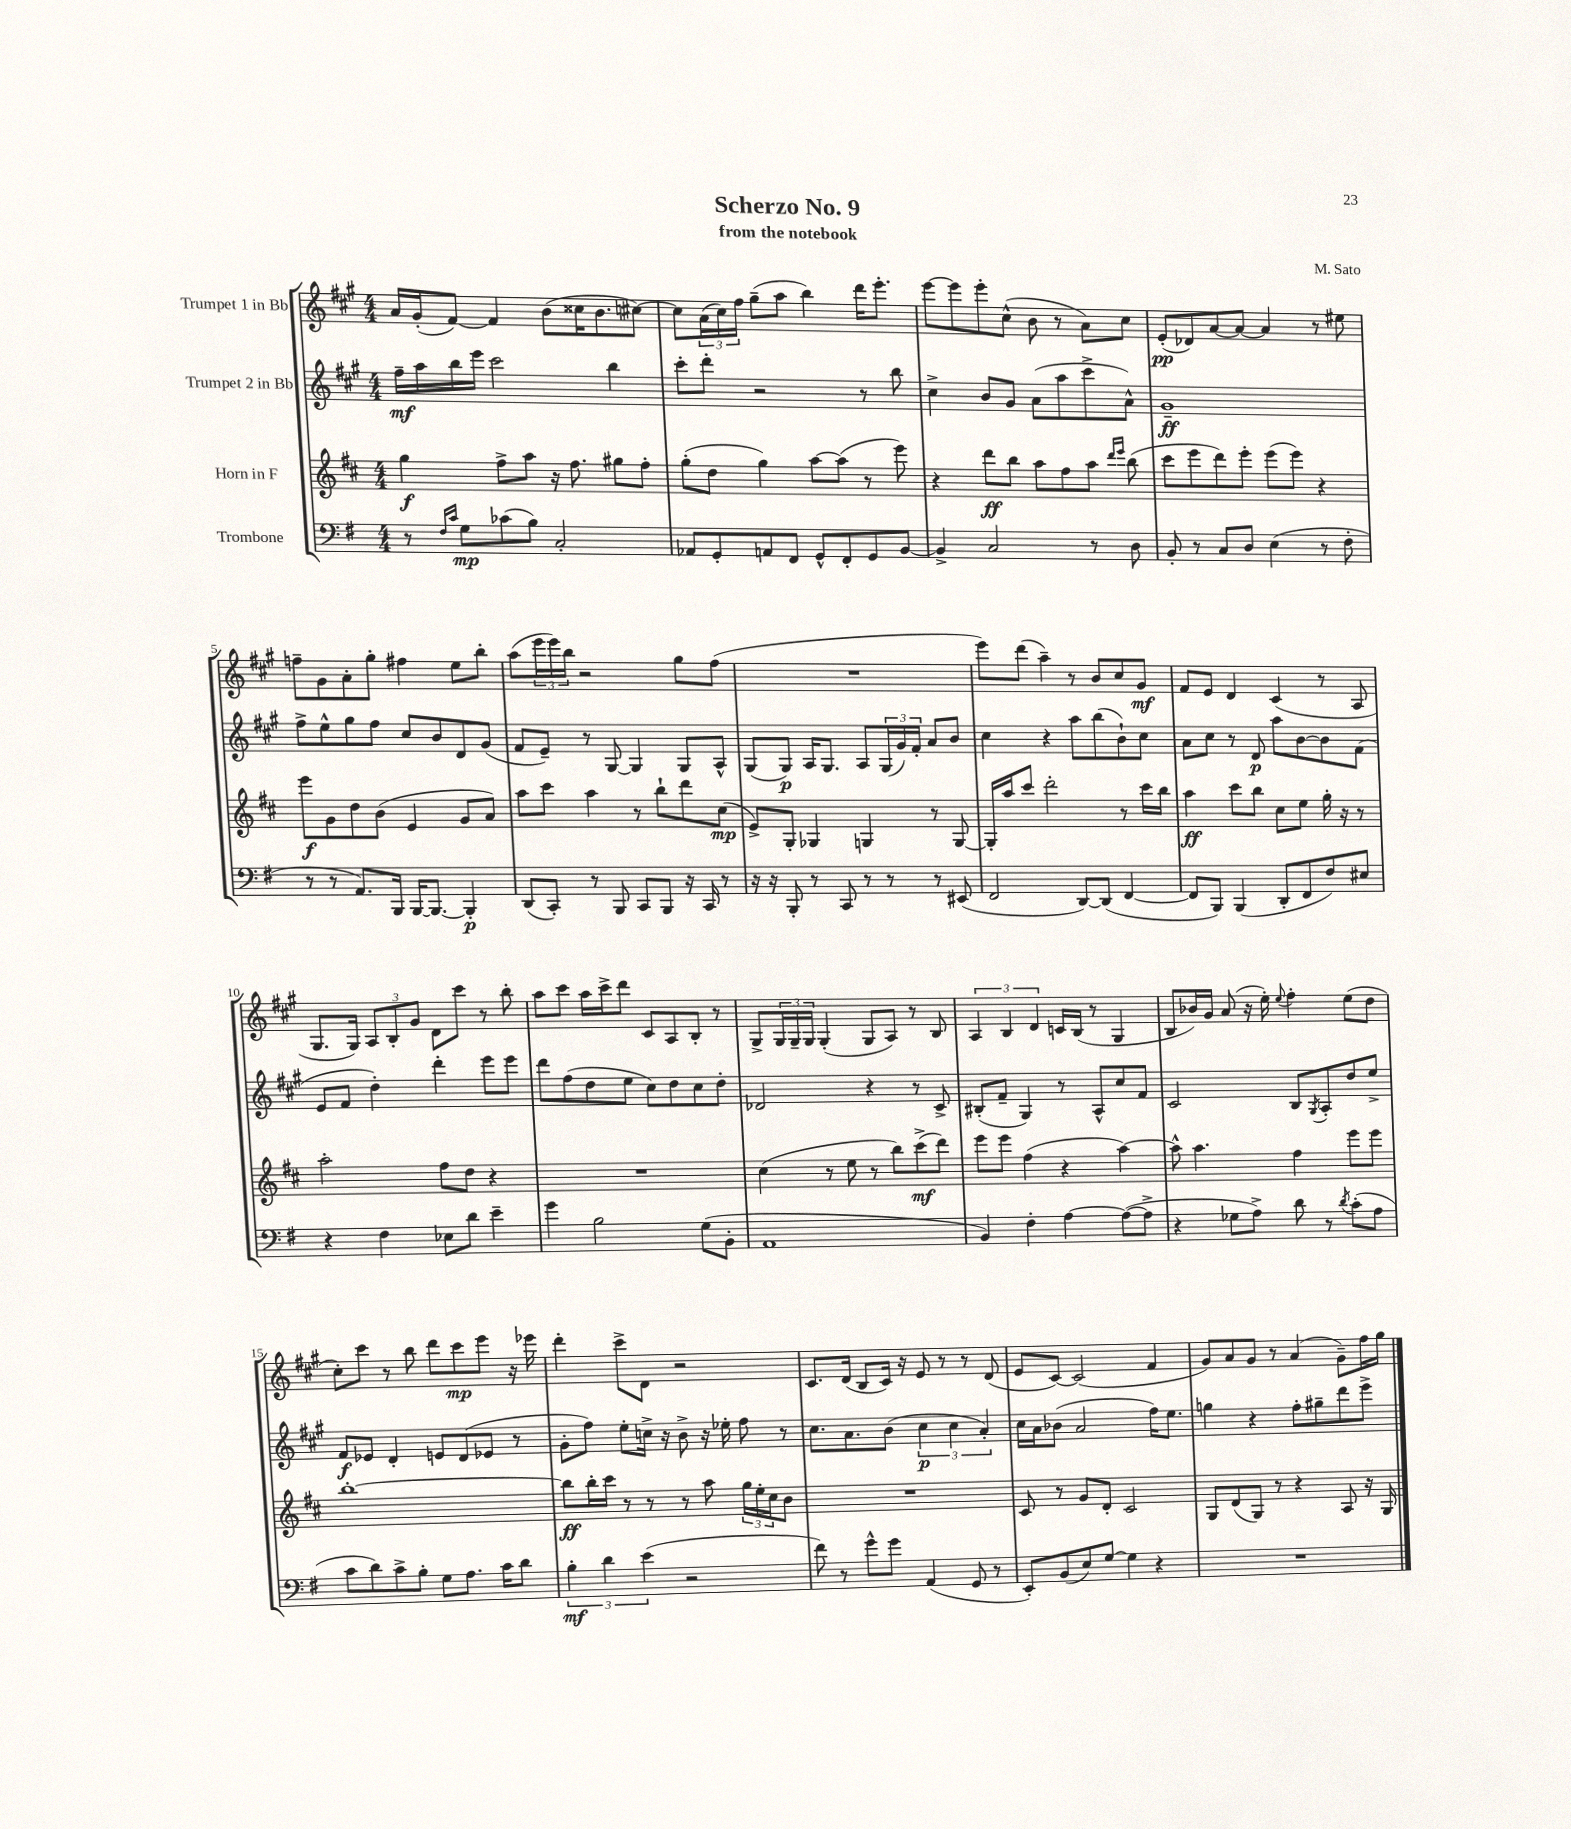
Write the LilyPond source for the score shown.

\header { title = "Scherzo No. 9" composer = "M. Sato" subtitle = "from the notebook" }
<<
\new StaffGroup <<
\new Staff = "s0" \with { instrumentName = "Trumpet 1 in Bb" } {
    \clef treble \key a \major \numericTimeSignature \time 4/4
    a'16 gis'16-.( fis'8~) fis'4 b'8( cisis''16 b'8. cis''8~) |
    cis''8 \tuplet 3/2 { a'16( cis''16) fis''16 } gis''8--( a''8 b''4) d'''16 e'''8.-. |
    e'''8~ e'''8 e'''8-. cis''8-^( b'8 r8 a'8) cis''8 |
    e'8-.\pp( des'8) a'8~ a'8~ a'4 r8 eis''8 |
    f''8-- gis'8 a'8-. gis''8-. fis''4 e''8 b''8-. |
    a''8( \tuplet 3/2 { e'''16 e'''16) b''16 } r2 gis''8 fis''8( |
    R1 |
    e'''8) d'''8( a''4--) r8 b'8 cis''8 gis'8\mf |
    fis'8 e'8 d'4 cis'4( r8 a8 |
    gis8. gis16) \tuplet 3/2 { a8 b8-. gis'8 } d'8 cis'''8 r8 b''8-. |
    a''8 cis'''8 a''16 cis'''16-> d'''8 cis'8 a8 b8-. r8 |
    gis8-> \tuplet 3/2 { gis16 gis16-- gis16 } gis4-.( gis8 a8) r8 b8 |
    \tuplet 3/2 { a4 b4 d'4 } c'16 b16( r8 gis4 |
    b8 bes'16) gis'16 a'8( r16 e''16-.) \appoggiatura { e''8 } fis''4-. e''8( d''8 |
    cis''8-.) cis'''8 r8 b''8 d'''8 cis'''8\mp e'''8 r16 ees'''16 |
    d'''4-. cis'''8-> d'8 r2 |
    cis'8. d'16( b8 cis'16) r16 e'8 r8 r8 d'8( |
    e'8 cis'8~) cis'2( fis'4 |
    gis'8) a'8 gis'8 r8 a'4( gis'8--) fis''16 gis''16 \bar "|." |
}
\new Staff = "s1" \with { instrumentName = "Trumpet 2 in Bb" } {
    \clef treble \key a \major \numericTimeSignature \time 4/4
    fis''16--\mf a''16 b''16 e'''16 cis'''2 b''4 |
    cis'''8-. d'''8-. r2 r8 b''8 |
    cis''4-> b'8 gis'8 a'8( a''8 cis'''8-> a'8-^) |
    gis'1--\ff |
    fis''8-> e''8-^ gis''8 fis''8 cis''8 b'8 d'8 gis'8( |
    fis'8 e'8--) r8 gis8~ gis4 gis8 a8-^ |
    gis8( gis8\p) a16 gis8. a8 \tuplet 3/2 { gis16( gis'16) fis'16-. } a'8 b'8 |
    cis''4 r4 a''8 b''8( b'8-!) cis''8 |
    a'8 cis''8 r8 d'8\p a''8 b'8~ b'8 fis'8( |
    e'8 fis'8 d''4-.) d'''4-. e'''8 e'''8 |
    d'''8 fis''8( d''8 e''8 cis''8) d''8 cis''8 d''8-. |
    des'2 r4 r8 cis'8-> |
    bis8-.( fis'8-- gis4) r8 a8-^ cis''8 fis'8 |
    cis'2 b8 \acciaccatura { gis8 } a8-. d''8 e''8-> |
    fis'8\f ees'8 d'4-. e'8 d'8( ees'8 r8 |
    gis'8-. fis''8) e''8-. c''16-> r16 b'8-> r16 ees''16-. fis''8 r8 |
    cis''8. a'8. b'8( \tuplet 3/2 { cis''4\p cis''4 a'4-.) } |
    cis''16 a'16 bes'8( a'2 fis''16) e''8. |
    g''4 r4 fis''8-. gis''8-- d'''8 e'''8-> \bar "|." |
}
\new Staff = "s2" \with { instrumentName = "Horn in F" } {
    \clef treble \key d \major \numericTimeSignature \time 4/4
    g''4\f fis''8-> a''8 r16 fis''8. gis''8 fis''8-. |
    g''8-.( d''8 g''4) a''8~ a''8( r8 e'''8) |
    r4 d'''8\ff b''8 a''8 fis''8 a''8 \grace { d'''16 e'''16 } b''8( |
    cis'''8 e'''8 d'''8) e'''8-. e'''8( e'''8) r4 |
    e'''8\f g'8 d''8 b'8( e'4 g'8 a'8) |
    a''8 cis'''8 a''4 r8 b''8-! d'''8 cis''8\mp( |
    e'8->) g8-. ges4 g4 r8 g8~ |
    g16-. a''16 cis'''8 d'''2-. r8 cis'''16 b''16 |
    a''4\ff cis'''8 b''8 cis''8 e''8 g''16-. r16 r8 |
    a''2-. fis''8 d''8 r4 |
    R1 |
    cis''4( r8 e''8 r8 b''8) cis'''8->\mf( d'''8) |
    e'''8 e'''8 fis''4( r4 a''4~) |
    a''8-^ a''4. fis''4 e'''8 e'''8 |
    b''1~-. |
    b''8\ff b''16-. cis'''16 r8 r8 r8 a''8 \tuplet 3/2 { g''16 e''16-. cis''16 } b'8 |
    R1 |
    cis'8 r8 g'8 d'8-. cis'2 |
    g8 d'8( g8) r8 r4 a8 r16 g16 \bar "|." |
}
\new Staff = "s3" \with { instrumentName = "Trombone" } {
    \clef bass \key g \major \numericTimeSignature \time 4/4
    r8 \grace { fis16 c'16 } g8\mp ces'8( b8) c2-. |
    aes,8 g,8-. a,8 fis,8 g,8-^ fis,8-. g,8 b,8~ |
    b,4-> c2 r8 d8 |
    b,8-. r8 c8 d8 e4( r8 fis8-. |
    r8 r8 a,8.) b,,16 b,,16~ b,,8.~ b,,4-.\p |
    d,8( c,8-.) r8 b,,8 c,8 b,,8 r16 c,16 r8 |
    r16 r16 b,,8-. r8 c,8 r8 r8 r8 eis,8( |
    fis,2 d,8~) d,8( fis,4~ |
    fis,8 b,,8) b,,4( d,8-. fis,8 fis8) eis8 |
    r4 fis4 ees8 d'8 e'4-- |
    g'4 b2 g8( b,8-. |
    a,1 |
    b,4) fis4-. a4~ a8~( a8-> |
    r4 ges8 a8->) d'8 r8 \acciaccatura { d'8 } c'8-.( a8 |
    c'8 d'8) c'8-> b8-. g8 a8. c'16 d'8 |
    \tuplet 3/2 { b4-.\mf d'4 e'4( } r2 |
    fis'8) r8 g'8-^ g'8 a,4( g,8 r8 |
    e,8-.) b,8( e8) g8~ g4 r4 |
    R1 \bar "|." |
}
>>
>>
